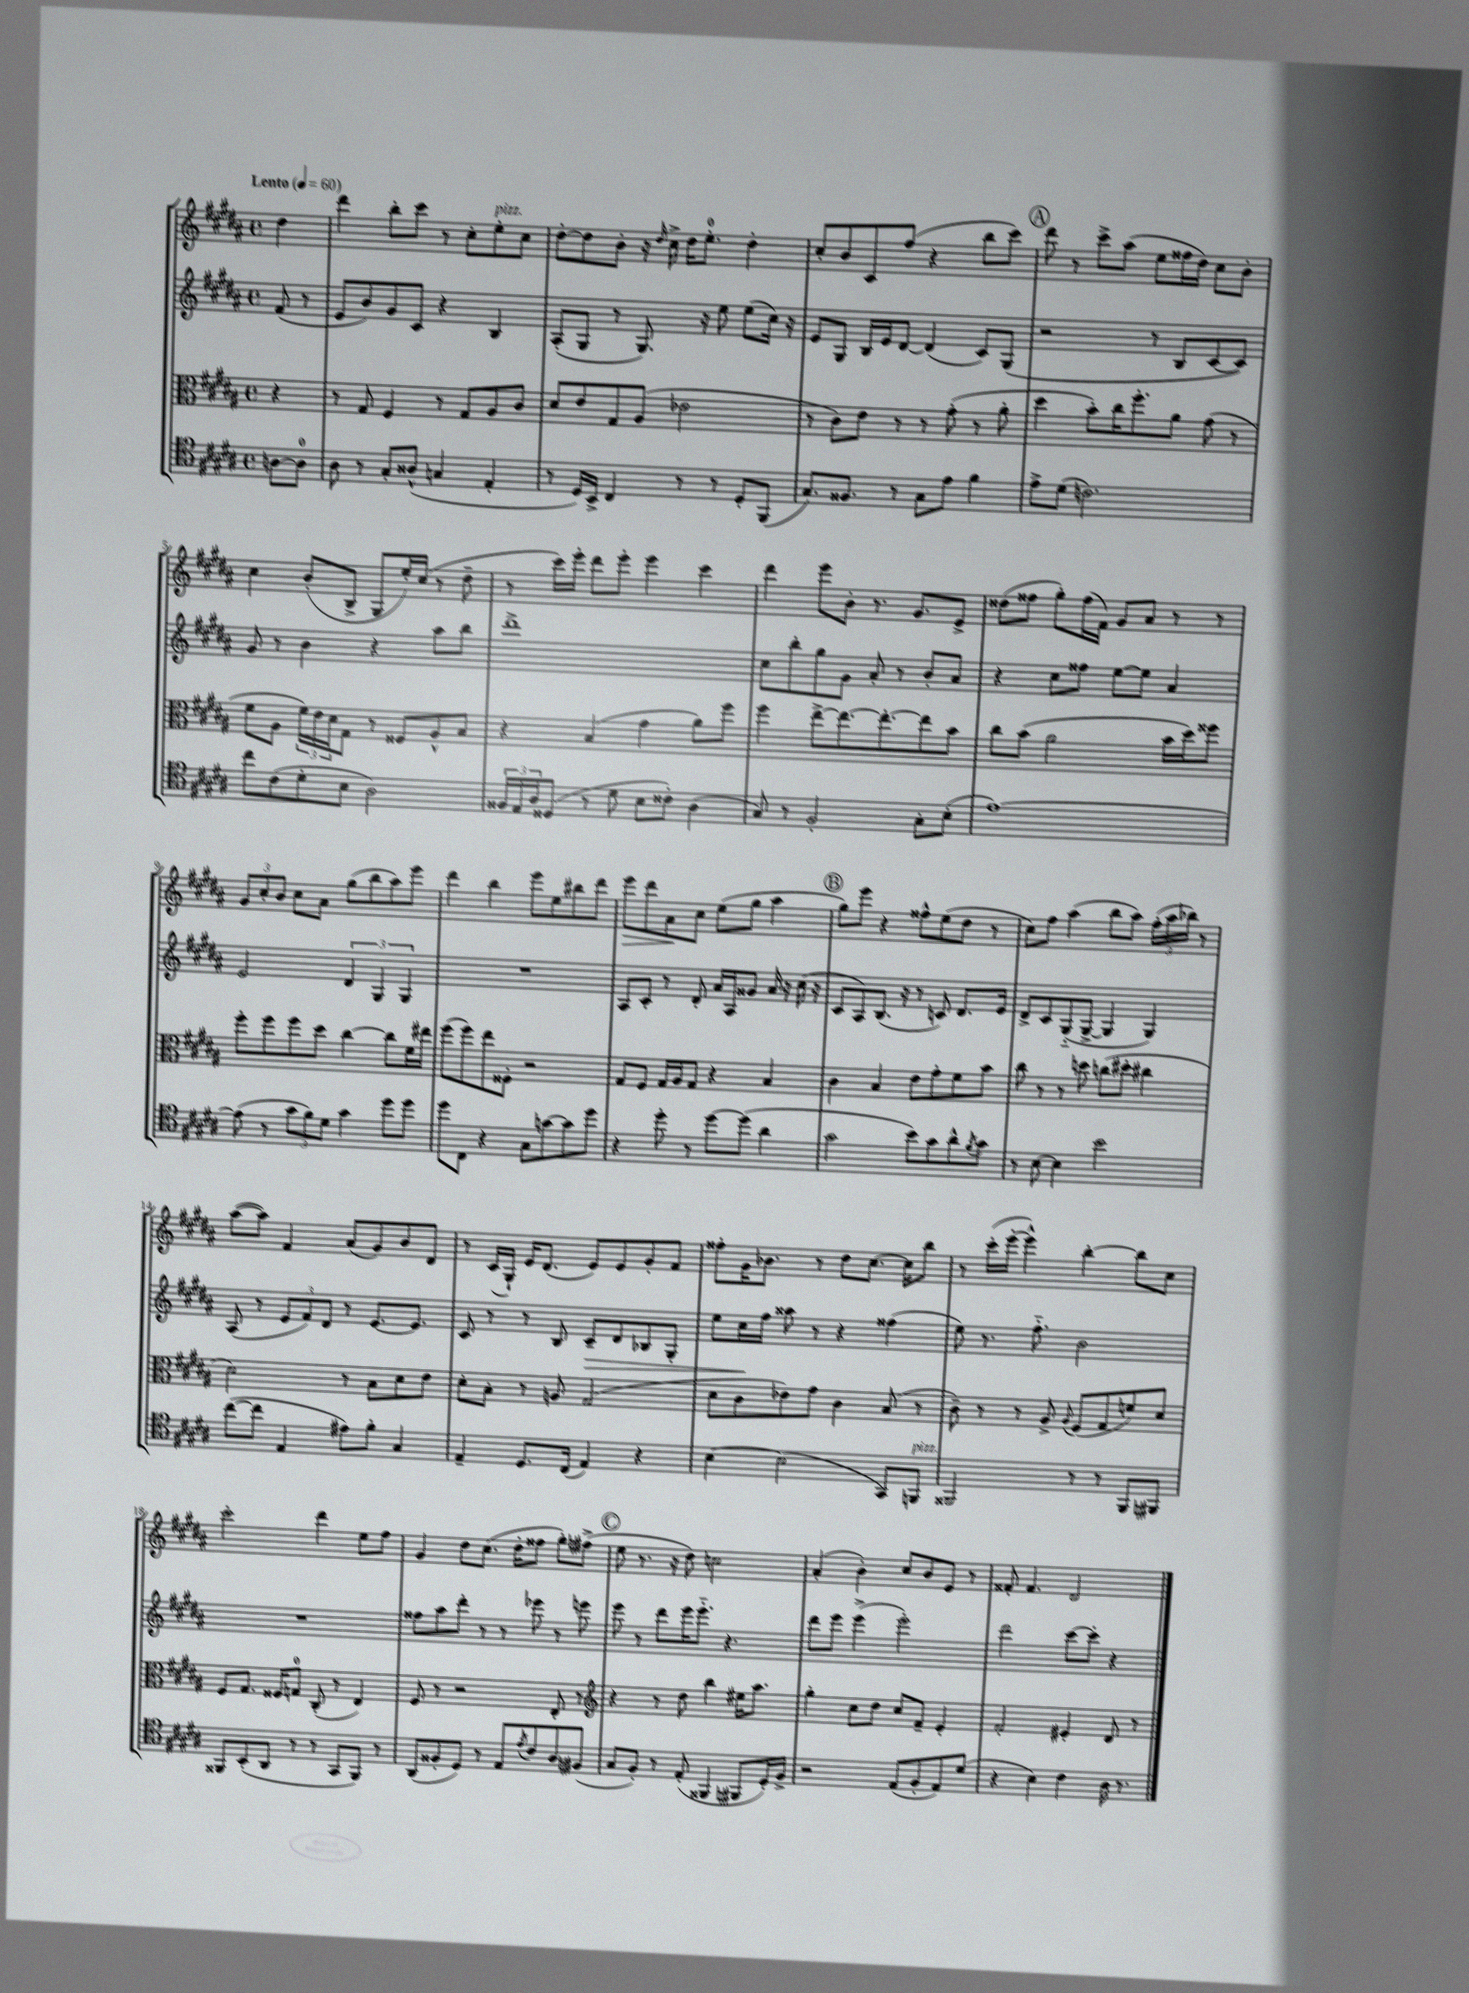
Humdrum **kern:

**kern	**kern	**kern	**dynam	**kern	**dynam
*part4	*part3	*part2	*part2	*part1	*part1
*staff4	*staff3	*staff2	*staff2	*staff1	*staff1
*clefC4	*clefC3	*clefG2	*	*clefG2	*
*k[f#c#g#d#a#]	*k[f#c#g#d#a#]	*k[f#c#g#d#a#]	*	*k[f#c#g#d#a#]	*
*M4/4	*M4/4	*M4/4	*	*M4/4	*
*met(c)	*met(c)	*met(c)	*	*met(c)	*
*MM60	*MM60	*MM60	*	*MM60	*
=	=	=	=	=	=
!	!	!	!	!LO:TX:a:B:t=Lento	!
[8An\L	4r	(8f#/	.	4dd#\	.
8A\J]	.	8r	.	.	.
=1	=1	=1	=1	=1	=1
8A#\	8r	8e/L	.	4ddd#\	.
8r	8G#/	8b/)	.	.	.
8G#'/L	4F#/	8g#/	.	8bb'\L	.
(8A##X^^/J	.	8c#/J	.	8ccc#\J	.
4Gn/	8r	4r	.	8r	.
.	8G#/L	.	.	8cc#'\L	.
!	!	!	!	!LO:TX:a:i:t=pizz.	!
4E'/	8A#/	4B/	.	8ee'\	.
.	8c#/J	.	.	8cc#\J	.
=2	=2	=2	=2	=2	=2
8r	8d#/L	(8A#'/L	.	[8dd#'\L	.
16D#/LL)	8e/	8G#/J	.	8dd#\]	.
16BB^/JJ	.	.	.	.	.
4C#/	8G#/	8r	.	8b'\J	.
.	(8A#/J	8.G#/)	.	16r	.
.	.	.	.	16qqdd#/	.
.	.	.	.	16cc#^\	.
8r	2e-X\	.	.	16dd#\KL	.
.	.	16r	.	8.ee'\J	.
8r	.	8ee\	.	.	.
8D#'/L	.	(8ee\L	.	4dd#'\	.
(8FF#/J	.	16cc#\Jk)	.	.	.
.	.	16r	.	.	.
=3	=3	=3	=3	=3	=3
8.G#/L)	8r	8e/L	.	8cc#'/L	.
.	8c#\L)	8G#/J	.	8b/	.
8.F##X/J	.	.	.	.	.
.	8e\J	16B/LL	.	8c#/	.
.	.	16e/J	.	.	.
8r	8r	[8d#/J	.	(8ff#/J	.
8G#\L	8r	(4d#/]	.	4r	.
8e\J	(8g#'\	.	.	.	.
4f#\	8r	8c#/L)	.	8bb\L	.
.	8a#'\	(8G#/J	.	8ccc#\J)	.
!!LO:REH:place=s1:t=A
=4	=4	=4	=4	=4	=4
8e^\L	4dd#\	2r	.	8ddd#\	.
(8d#\J	.	.	.	8r	.
2.cn\)	8b'\L)	.	.	8ccc#^\L	.
.	16cc#\K	.	.	(8aa#\J	.
.	8.ff#'\	.	.	.	.
.	.	8r	.	8ee\L	.
.	8a#\J	8B/L	.	16ff##X\L	.
.	.	.	.	16dd#\JJ)	.
.	(8g#\	[8c#/	.	8cc#\L	.
.	8r	8c#/J])	.	8b'\J	.
!!LO:LB:g=z
=5	=5	=5	=5	=5	=5
8cc#\L	8f#\L	8g#/	.	4cc#\	.
(8c#\	8A#\J	8r	.	.	.
8d#'\	24f#\LL)	4b\	.	(8b'/L	.
.	24e\	.	.	.	.
.	24d#\J	.	.	.	.
8B\J	8G#\J	.	.	8B^/J	.
2A#\)	8r	4r	.	8G#/L	.
.	8F##X/L	.	.	16ee'/L)	.
.	.	.	.	(16cc#/JJ	.
.	8A#^^/	8aa#\L	.	8r	.
.	8B/J	8bb\J	.	8dd#~\	.
=6	=6	=6	=6	=6	=6
24F##X/LL	4r	1ddd#^	.	8r	.
24E/	.	.	.	.	.
24A#/J	.	.	.	.	.
(8D##X/J	.	.	.	16ccc#\LL)	.
.	.	.	.	16eee'\JJ	.
8r	(4B/	.	.	8ddd#\L	.
8d#\	.	.	.	8eee'\J	.
8B\L	4g#\	.	.	4eee\	.
8c##X'\J)	.	.	.	.	.
(4A#\	8a#\L)	.	.	4ccc#\	.
.	8ff#\J	.	.	.	.
=7	=7	=7	=7	=7	=7
8G#/)	4ff#\	8cc#\L	.	4ddd#\	.
8r	.	8bb'\	.	.	.
2F#'/	[8ee^\L	8gg#\	.	8eee\L	.
.	8.ee\_	8g#\J	.	8b'\J	.
.	.	8a#'/	.	8.r	.
.	8.ee'\_	.	.	.	.
.	.	8r	.	.	.
.	.	.	.	8.g#/L	.
8G#'\L	8ee\]	8b'/L	.	.	.
(8B'\J	8b\J	8a#/J	.	8e^/J	.
=8	=8	=8	=8	=8	=8
[1e)	8cc#\L	4r	.	(8dd##X\L	.
.	(8b\J	.	.	8ff##X\J	.
.	2a#\	8cc#\L	.	8gg#'\L)	.
.	.	8ff##X\J	.	(16ff##\L	.
.	.	.	.	16f#\JJ)	.
.	.	[8ee\L	.	8g#/L	.
.	.	8ee\J]	.	8a#/J	.
.	16b\LL	4a#/	.	8r	.
.	16dd#\J)	.	.	.	.
.	8ff##X\J	.	.	8r	.
!!LO:LB:g=z
=9	=9	=9	=9	=9	=9
(8e\]	8ff#'\L	2e/	.	12g#/L	.
.	.	.	.	12cc#'/	.
8r	8ff#\	.	.	.	.
.	.	.	.	12b/J	.
12g#\L	8ff#\	.	.	8cc#\L	.
12f#\)	.	.	.	.	.
.	8dd#\J	.	.	8a#\J	.
12d#\J	.	.	.	.	.
4g#\	[4cc#\	6d#/	.	(8gg#\L	.
.	.	.	.	8bb\	.
.	.	6G#/	.	.	.
8dd#\L	8cc#\L]	.	.	8aa#\)	.
.	.	6G#/	.	.	.
8dd#\J	16f#\L	.	.	8eee\J	.
.	16ee#X\JJ	.	.	.	.
=10	=10	=10	=10	=10	=10
8dd#\L	(8ff#\L	1r	.	4ddd#\	.
8C#\J	8ff#\)	.	.	.	.
4r	8ee\	.	.	4bb\	.
.	8F##X'\J	.	.	.	.
8G#\L	2r	.	.	8eee\L	.
[8gn\	.	.	.	8ee\	.
8g\]	.	.	.	8bb#X\	.
8dd#\J	.	.	.	8ddd#\J	.
=11	=11	=11	=11	=11	=11
!	!	!	!	!	!LO:HP:b
4r	8G#/L	8A#/L	.	8eee\L	>
.	8F#/J	8c#'/J	.	8ddd#\	.
8dd#'\	16G#/LL	8r	.	8a#\	.
.	16A#/J	.	.	.	.
8r	8G#/J	8d#'/	.	8cc#\J	]
[8dd#\L	4r	16a#/LL	.	(8ee\L	.
.	.	16A#/J	.	.	.
(8dd#\J]	.	8g##X/J	.	8gg#\J	.
4a#\	4B/	16a#/	.	4aa#\	.
.	.	16r	.	.	.
.	.	(16cc#\	.	.	.
.	.	16r	.	.	.
!!LO:REH:place=s1:t=B
=12	=12	=12	=12	=12	=12
2g#\	4c#\	8c#/L	.	8gg#\L)	.
.	.	8A#/)	.	8eee\J	.
.	4B/	(8.B/J	.	4r	.
.	.	16r	.	.	.
8b\L)	8e\L	8r	.	8ff##X^^\L	.
8g#\	8g#'\	8cn/)	.	(8ee\	.
8a#^^\	8f#\	8.d#/L	.	8dd#\J	.
8qf#/	.	.	.	.	.
8g#\J	8b\J	.	.	8r	.
.	.	16e/Jk	.	.	.
=13	=13	=13	=13	=13	=13
8r	8cc#\	8d#^/L	.	8cc#\L)	.
[8B\	8r	8c#/	.	8ff#\J	.
4B\]	8r	(8G#/	.	(4aa#\	.
.	8ddn\	[8G#^/J	.	.	.
2b\	(8ccn\L	4G#/]	.	8bb\L	.
.	8dd#X'\J	.	.	8aa#\J)	.
.	4cc#X\	4G#/)	.	(24ff#'\LL	.
.	.	.	.	24aa#\	.
.	.	.	.	24bb-X\JJ)	.
.	.	.	.	8r	.
!!LO:LB:g=z
=14	=14	=14	=14	=14	=14
([8cc#\L	2d#\)	(8A#/	.	([8aa#\L	.
8cc#\J]	.	8r	.	8aa#\J])	.
4E/	.	12e/L	.	4f#/	.
.	.	12f#/)	.	.	.
.	.	12d#/J	.	.	.
8e#X\L)	8r	8r	.	(8a#/L	.
8f#'\J	8B\L	[8.e/L	.	8g#/)	.
4G#/	8d#\	.	.	8b/	.
.	.	8.e/J]	.	.	.
.	8e\J	.	.	8d#/J	.
=15	=15	=15	=15	=15	=15
4E~/	8d#'\L	8c#/	.	8r	.
.	8B'\J	8r	.	(16c#/LL	.
.	.	.	.	16G#`/JJ)	.
8.D#/L	8r	8r	.	16e/KL	.
.	.	.	.	(8.d#/J	.
.	8An/	8B/	.	.	.
(16C#/Jk	.	.	.	.	.
!	!	!	!LO:HP:b	!	!
4E/)	(2G#/	8c#~/L	>	8e/L)	.
.	.	8d#/	.	8e/	.
4r	.	8B-X/	.	8g#'/	.
.	.	8G#'/J	.	8f#/J	.
=16	=16	=16	=16	=16	=16
[4B\	8d#\L	8ee\L	.	8ff##X'\L	.
.	8c#\	16cc#\L	.	16g#\K	.
.	.	16ff#\JJ	]	8.b-X\J	.
(2B\]	8e-X\)	8aa##X\	.	.	.
.	8g#\J	8r	.	8r	.
.	4c#\	4r	.	8dd#\L	.
.	.	.	.	[8.cc#\J	.
8GG#/L)	(8B/	(4ff##X\	.	.	.
.	.	.	.	16cc#\KL]	.
!LO:TX:a:i:t=pizz.	!	!	!	!	!
8FFn/J	8r	.	.	8bb\J	.
=17	=17	=17	=17	=17	=17
2FF##X/	8c#~\)	8ee\)	.	8r	.
.	8r	8.r	.	(16ccc#'\LL	.
.	.	.	.	[16eee'\JJ	.
.	8r	.	.	4eee^^\])	.
.	.	8.ff#\	.	.	.
.	8A#^/	.	.	.	.
.	8qqA#/	.	.	.	.
8r	(8F#/L	2b\	.	[4bb'\	.
8r	8G#/	.	.	.	.
8FF##/L	8fn/)	.	.	8bb\L]	.
8FF#X/J	8d#/J	.	.	8cc#\J	.
!!LO:LB:g=z
=18	=18	=18	=18	=18	=18
8FF##X/L	8F#/L	1r	.	2ccc#'\	.
(8BB'/	8.G#/J	.	.	.	.
8AA#/J	.	.	.	.	.
.	16F##X/KL	.	.	.	.
8r	8Gn/J	.	.	.	.
8r	(8C#'/	.	.	4ddd#\	.
8GG#/L	8r	.	.	.	.
8FF##/J)	4E/)	.	.	8ee\L	.
8r	.	.	.	8ff#\J	.
=19	=19	=19	=19	=19	=19
(8AA#/L	8F#/	8ff##X\L	.	4g#/	.
8F##X'/	8r	8aa#\	.	.	.
8D#/J)	2r	8ddd#'\J	.	8dd#\L	.
8r	.	8r	.	(8.cc#\J	.
8E/L	.	8r	.	.	.
.	.	.	.	16dd#'\KL	.
8qe/	.	.	.	.	.
8c#/	.	8eee-X\	.	8ff##X\J	.
8A#/	8E'/	8r	.	8gg#'\L)	.
(8F#X/J	8r	8eeen\	.	(8ff#X^\J	.
!!LO:REH:place=s1:t=C
=20	=20	=20	=20	=20	=20
*	*clefG2	*	*	*	*
8G#/L	4r	8eee\	.	8ee\	.
8F#'/J)	.	8r	.	8.r	.
8r	8r	8ddd#\L	.	.	.
.	.	.	.	16r	.
(8E'/	8dd#\	16eee\K	.	8dd#\)	.
.	.	8.eee\J	.	.	.
4FF##X/	4bb\	.	.	2ccn\	.
.	.	4.r	.	.	.
8FF#X/L	16ee#X\KL	.	.	.	.
.	8.aa#\J	.	.	.	.
16D#'/L)	.	.	.	.	.
16F#^/JJ	.	.	.	.	.
=21	=21	=21	=21	=21	=21
2r	4gg#'\	8ddd#\L	.	(4a#'/	.
.	.	8eee\J	.	.	.
.	8cc#\L	(4eee^\	.	4b'\)	.
.	8dd#\J	.	.	.	.
(8E/L	8cc#/L	2eee'\)	.	8cc#/L	.
8F#'/	8f#~/J	.	.	8b/	.
8E/)	4e'/	.	.	8e/J	.
(8d#/J	.	.	.	8r	.
=22	=22	=22	=22	=22	=22
4r	2f#'/	2ddd#\	.	8f##X'/	.
.	.	.	.	4.f##/	.
4B\)	.	.	.	.	.
4c#\	4e#X'/	[8ccc#\L	.	2d#/	.
.	.	8ccc#'\J]	.	.	.
16A#\	8d#/	4r	.	.	.
8.r	.	.	.	.	.
.	8r	.	.	.	.
==	==	==	==	==	==
*-	*-	*-	*-	*-	*-
